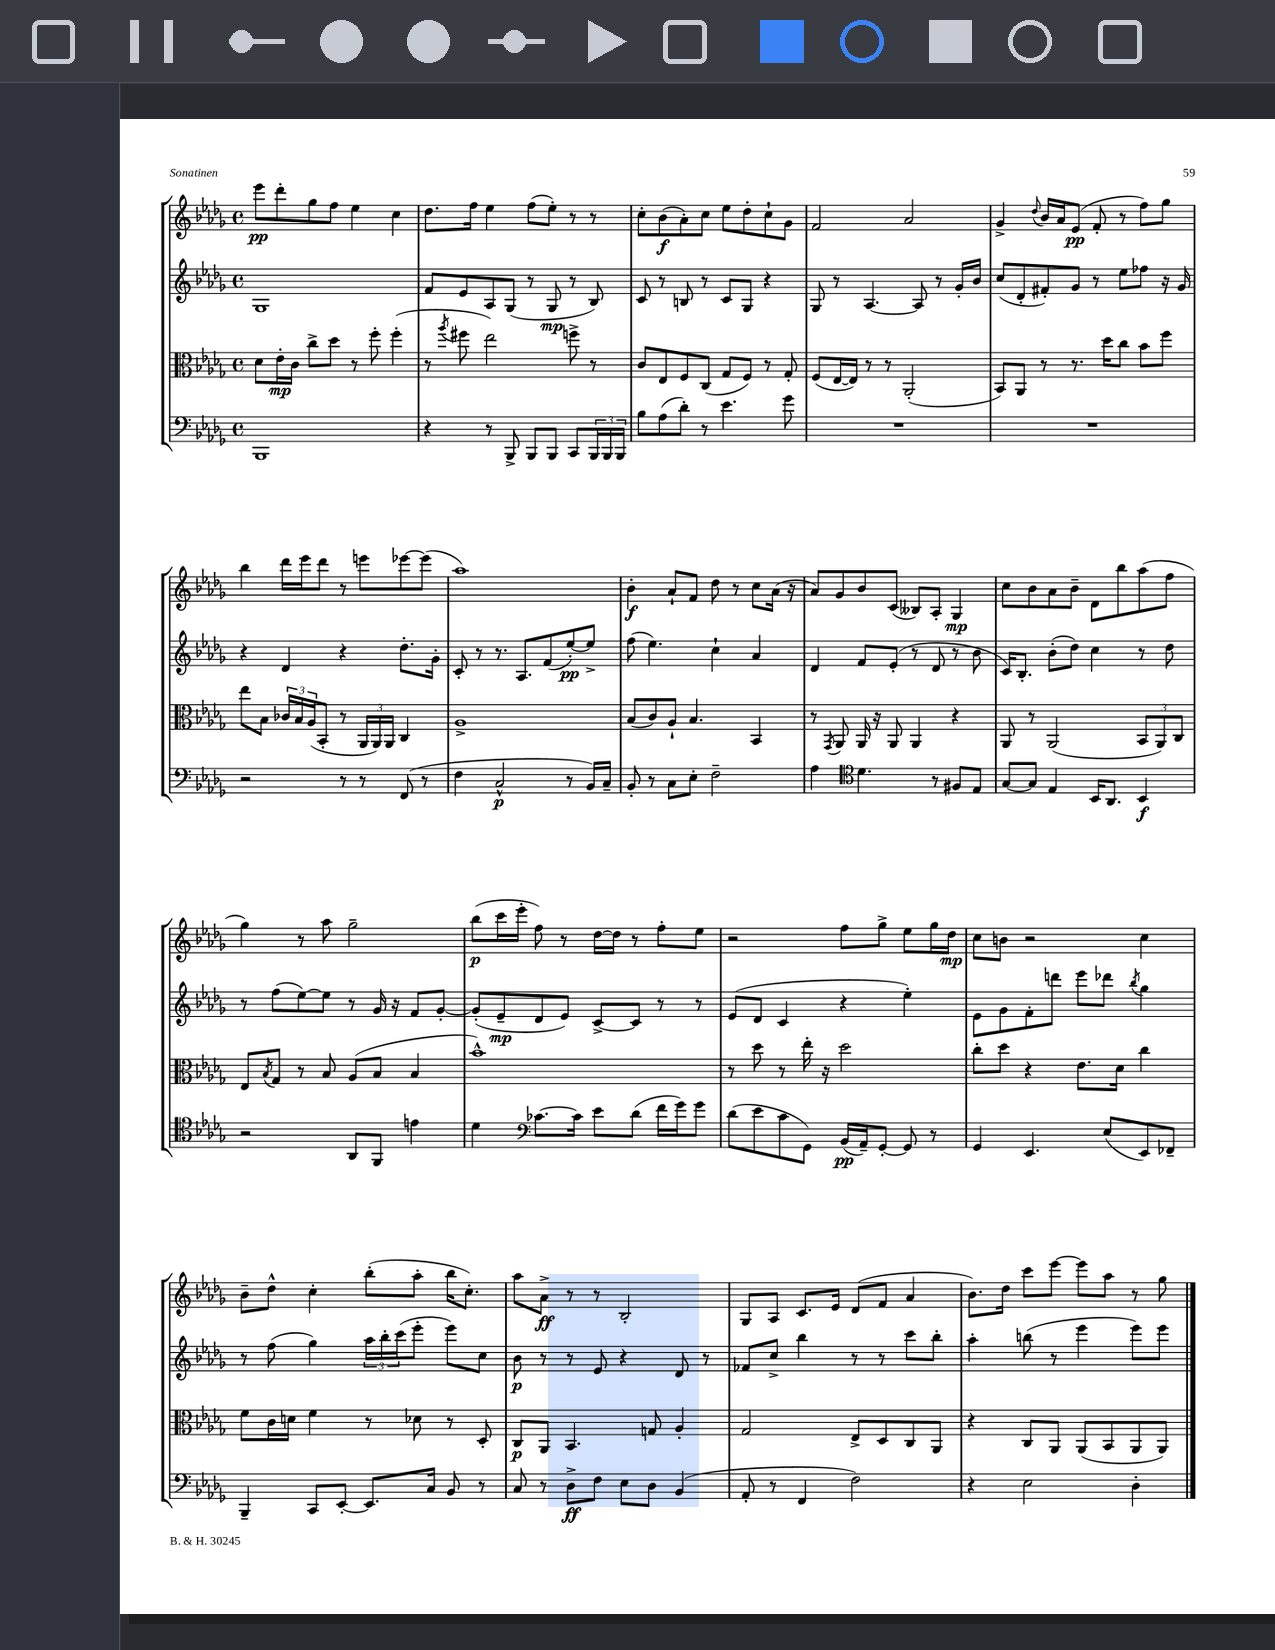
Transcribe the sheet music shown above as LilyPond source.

<<
\new StaffGroup <<
\new Staff = "s0" {
    \clef treble \key des \major \defaultTimeSignature \time 4/4
    ees'''8\pp des'''8-. ges''8 f''8 ees''4 c''4 |
    des''8. f''16 ees''4 f''8( ees''8-.) r8 r8 |
    c''8-. bes'8\f( aes'8-.) c''8 ees''8 des''8-. c''8-! ges'8 |
    f'2 aes'2 |
    ges'4-> \appoggiatura { des''8 } bes'16 aes'16 ees'8\pp( f'8-. r8 f''8) ges''8 |
    bes''4 des'''16 ees'''16 des'''8 r8 e'''8 ees'''8~ ees'''8( |
    aes''1) |
    bes'4-.\f aes'8-! f'8 des''8 r8 c''8 aes'16( r16 |
    aes'8) ges'8 bes'8 c'8( beses8) aes8-. ges4\mp |
    c''8 bes'8 aes'8 bes'8-- des'8 bes''8 aes''8( f''8 |
    ges''4) r8 aes''8 ges''2-- |
    bes''8\p( c'''16 ees'''16-. f''8) r8 des''16~ des''16 r8 f''8-. ees''8 |
    r2 f''8 ges''8-> ees''8 ges''16 des''16\mp |
    c''8 b'8 r2 c''4 |
    bes'8-- des''8-^ c''4-. bes''8-.( aes''8-. bes''16 c''8.-.) |
    aes''8 aes'8->\ff r8 r8 bes2-. |
    ges8 aes8 c'8. ees'16 des'8( f'8 aes'4 |
    bes'8.) des''16 c'''8 ees'''8~ ees'''8 aes''8 r8 ges''8 \bar "|." |
}
\new Staff = "s1" {
    \clef treble \key des \major \defaultTimeSignature \time 4/4
    ges1 |
    f'8 ees'8 aes8 ges8( r8 ges8\mp r8 bes8) |
    c'8 r8 b8 r8 c'8 ges8 r4 |
    ges8 r8 aes4.~ aes8 r8 ges'16-. bes'16 |
    c''8( des'8-. fis'8-.) ges'8 r8 ees''8 fes''8 r16 ges'16 |
    r4 des'4 r4 des''8.-. ges'16-. |
    c'8-. r8 r8. aes8. f'8( ees''8~-.\pp) ees''8-> |
    f''8( ees''4.) c''4-! aes'4 |
    des'4 f'8 ees'8-.( r8 des'8 r8 bes'8 |
    c'16) bes8.-. bes'8-.( des''8) c''4 r8 des''8 |
    r8 f''8( ees''8~) ees''8 r8 ges'16 r16 f'8 ges'8~-. |
    ges'8-.( ees'8--\mp des'8 ees'8) c'8~-> c'8 r8 r8 |
    ees'8( des'8 c'4 r4 ees''4-.) |
    ees'8 ges'8 f'8-. d'''8 ees'''8 des'''8 \acciaccatura { bes''8 } ges''4 |
    r8 f''8( ges''4) \tuplet 3/2 { aes''16 bes''16-. c'''16( } ees'''8-. ees'''8) c''8 |
    bes'8\p r8 r8 ees'8 r4 des'8 r8 |
    fes'8 c''8-> bes''4 r8 r8 c'''8 bes''8-. |
    aes''4-. b''8( r8 ees'''4 ees'''8) ees'''8 \bar "|." |
}
\new Staff = "s2" {
    \clef alto \key des \major \defaultTimeSignature \time 4/4
    des'8 ees'16-.\mp c'16 c''8-> des''8 r8 f''8-. f''4-.( |
    r8 \acciaccatura { aes''8 } fis''8 ees''2) f''8-> r8 |
    c'8 ees8 f8 c8( ges8 f8) r8 ges8-. |
    f8( ees16~ ees16) r8 r8 aes,2-.( |
    bes,8) aes,8 r8 r8. des''16 c''8 bes'8 f''8 |
    ees''8 bes8 \tuplet 3/2 { ces'16 bes16 aes16( } bes,8-. r8 \tuplet 3/2 { aes,16 aes,16) aes,16 } c4 |
    aes1-> |
    bes8( c'8) aes8-! bes4. bes,4 |
    r8 \acciaccatura { ges,8 } aes,8 aes,16 r16 aes,8 aes,4 r4 |
    aes,8 r8 aes,2( \tuplet 3/2 { bes,8 aes,8) c8 } |
    ees8 \acciaccatura { bes8 } ges8 r8 bes8 aes8( bes8 bes4 |
    bes'1-^) |
    r8 des''8 r8 ees''16-. r16 des''2 |
    c''8-. des''8 r4 ees'8. des'16 c''4 |
    f'8 c'16 d'16 f'4 r8 des'8 r8 des8-. |
    c8\p aes,8 bes,4. g8 aes4-. |
    ges2 ees8-> des8 c8 aes,8 |
    r4 c8 aes,8 aes,8( bes,8 aes,8 aes,8) \bar "|." |
}
\new Staff = "s3" {
    \clef bass \key des \major \defaultTimeSignature \time 4/4
    bes,,1 |
    r4 r8 bes,,8-> bes,,8 bes,,8 c,8 \tuplet 3/2 { bes,,16 bes,,16 bes,,16 } |
    bes8 aes8( des'8-.) r8 ees'4. ges'8 |
    R1 |
    R1 |
    r2 r8 r8 f,8( r8 |
    f4 c2-^\p r8 bes,16) c16-- |
    bes,8-. r8 c8 ees8-. f2-- |
    aes4 \clef tenor des'4. r8 fis8 ees8 |
    ges8~ ges8 ees4 bes,16 aes,8. bes,4\f |
    r2 aes,8 f,8 e'4 |
    des'4 \clef bass ces'8.~ ces'16 ees'8 des'8( f'16 ges'16) ges'8 |
    des'8( ees'8 c'8 ges,8) bes,16\pp( aes,16--) ges,8~-. ges,8 r8 |
    ges,4 ees,4. ees8( ees,8) fes,8-- |
    bes,,4-- c,8 ees,8~-. ees,8. c16 bes,8 r8 |
    c8 r8 des8->\ff f8 ees8 des8 bes,4( |
    aes,8-. r8 f,4 f2) |
    r4 ees2 des4-. \bar "|." |
}
>>
>>
\layout { \context { \Score \remove "Bar_number_engraver" } }
